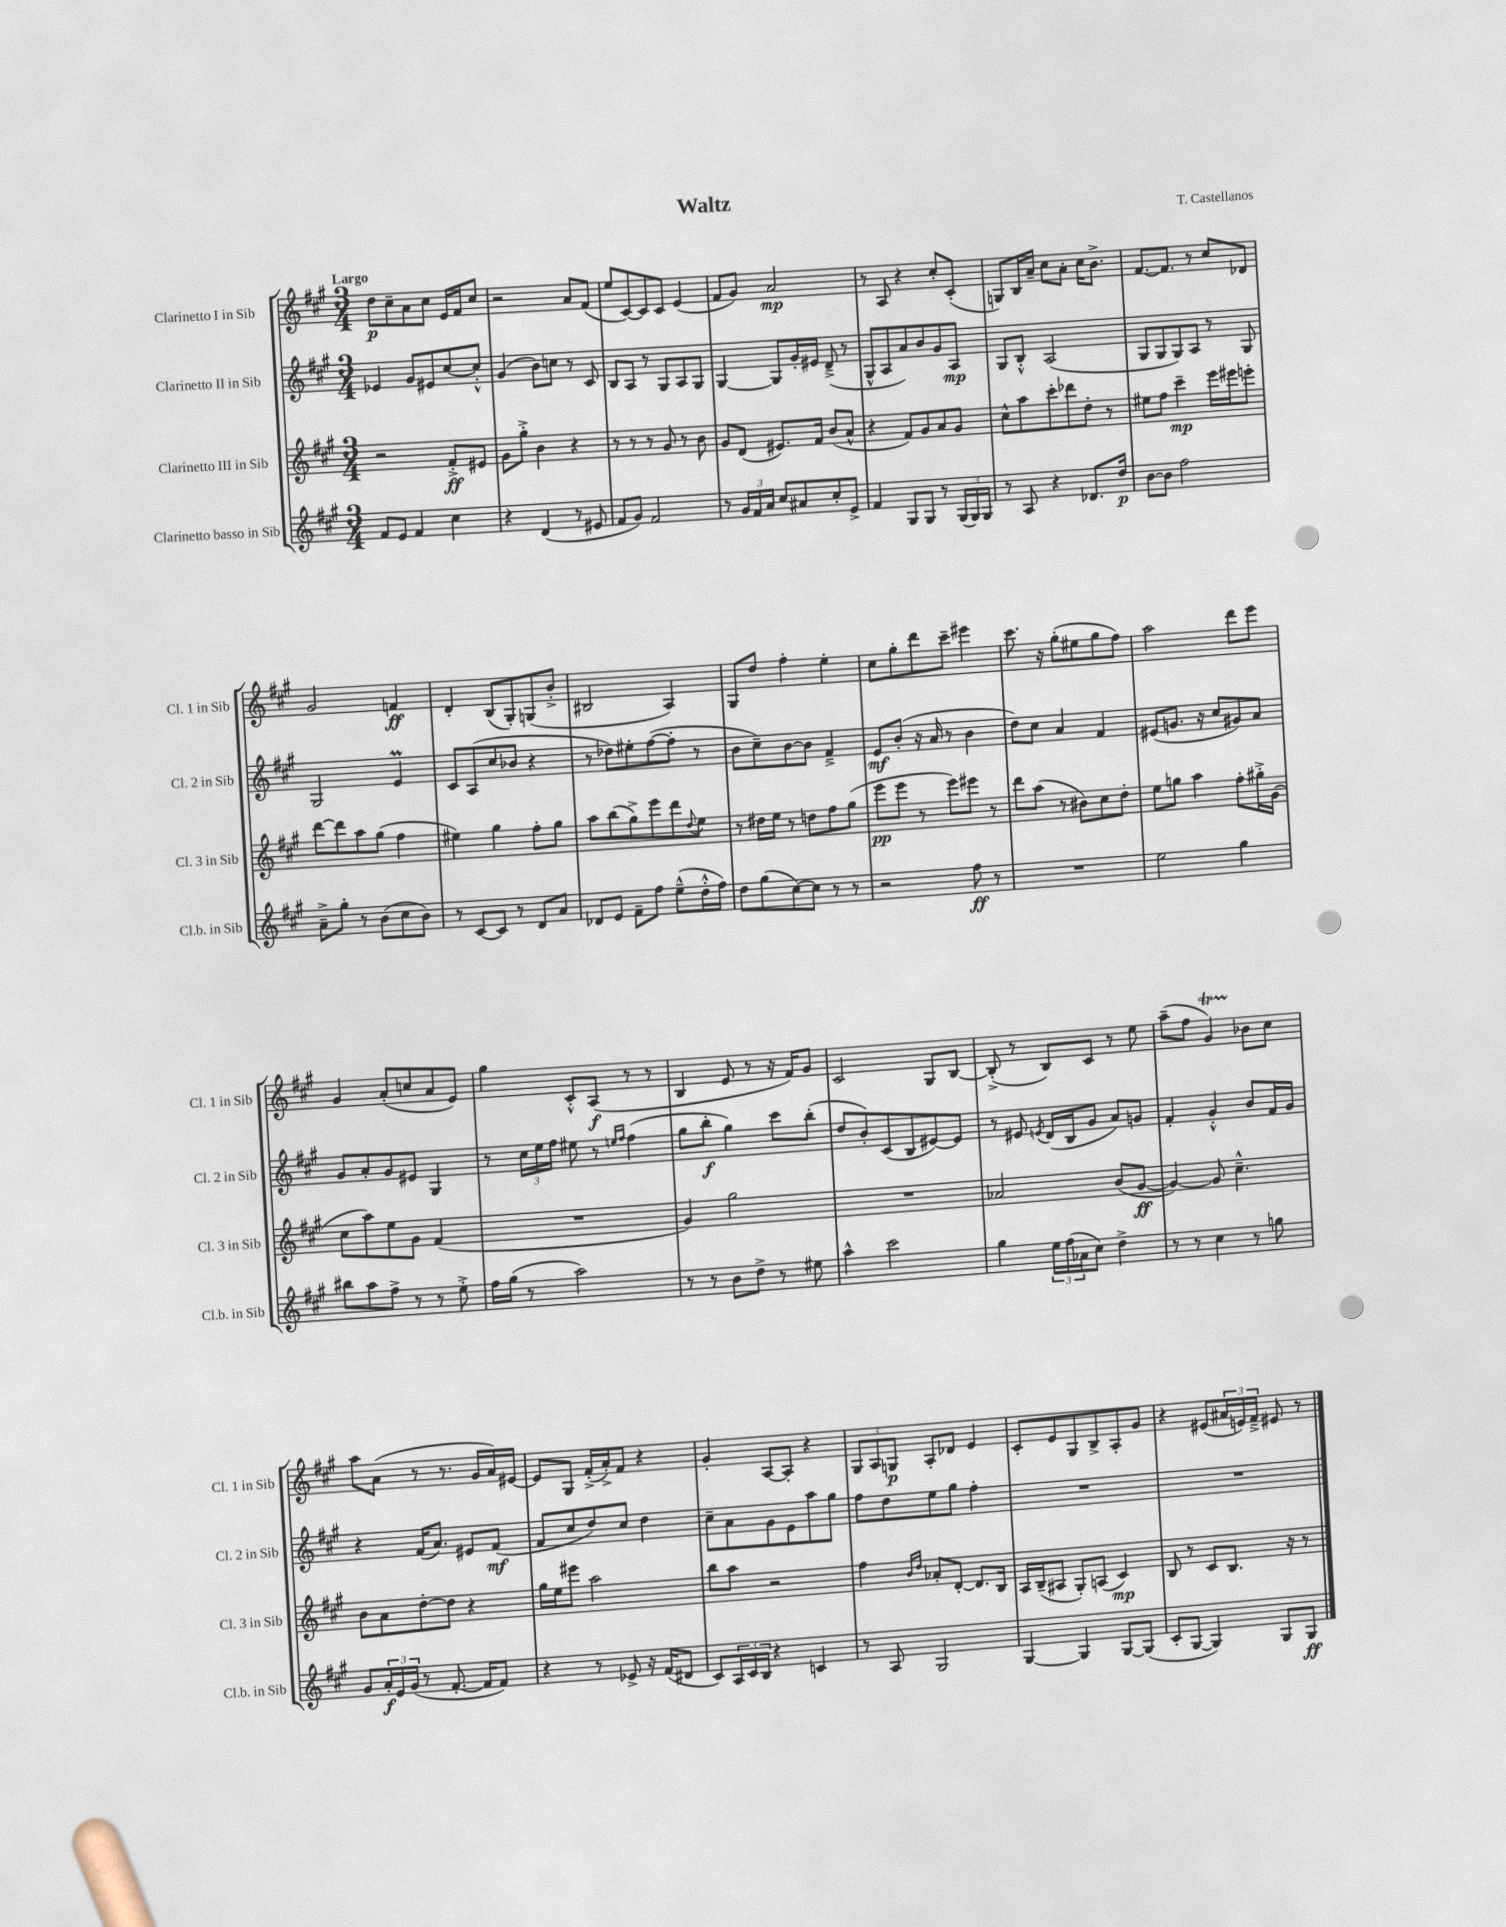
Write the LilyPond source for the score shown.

\header { title = "Waltz" composer = "T. Castellanos" }
<<
\new StaffGroup <<
\new Staff = "s0" \with { instrumentName = "Clarinetto I in Sib" shortInstrumentName = "Cl. 1 in Sib" } {
    \clef treble \key a \major \numericTimeSignature \time 3/4 \tempo "Largo"
    d''8\p cis''8-- a'8 cis''8 e'16 fis'16 cis''8 |
    r2 a'8 fis'8( |
    e''8 cis'8~) cis'8 cis'8 e'4( |
    fis'8 gis'8) a'2\mp |
    r8 a8 r4 cis''8-. cis'8-.( |
    g8) b16 a'16-- cis''8 a'8-. cis''16 b'8.-> |
    fis'8.~ fis'8. r8 cis''8 des'8 |
    gis'2 f'4\ff |
    d'4-. b8( gis8-.) g8( b'8-.-> |
    bis2 a4) |
    gis8 d''8 fis''4-. e''4-. |
    cis''8 gis''8-. d'''8 cis'''8-- eis'''4 |
    cis'''8. r16 gis''8-.( eis''8 gis''8 fis''8) |
    a''2 d'''8 e'''8 |
    gis'4 a'8-.( c''8 a'8 e'8) |
    gis''4 cis'8-.-^ a8\f( r8 r8 |
    b4 e'8 r8 r16 fis'16) gis'8 |
    cis'2 gis8 b8~ |
    b8-.->( r8 b8) cis'8 r8 e''8 |
    a''8--( fis''8 gis'4\startTrillSpan) bes'8\stopTrillSpan cis''8 |
    a''8 a'8( r8 r8. gis'16 a'16) eis'16~ |
    eis'8 gis8 fis'16-.->( a'16-.->) fis'8 r4 |
    gis'4-. a8~ a8-. r4 |
    \tuplet 3/2 { gis8 a8 g8\p } a8-. des'8 e'4 |
    cis'8-. e'8 gis8 b8-> a8-. gis'8 |
    r4 eis'8( \tuplet 3/2 { ais'16 e'16) fis'16---> } eis'8 r8 \bar "|." |
}
\new Staff = "s1" \with { instrumentName = "Clarinetto II in Sib" shortInstrumentName = "Cl. 2 in Sib" } {
    \clef treble \key a \major \numericTimeSignature \time 3/4
    ees'4 gis'8 eis'8 cis''8~ cis''8-.-^ |
    gis'4( b'8) c''8 r8 cis'8 |
    b8 a8 r8 gis8 a8 gis8 |
    gis4~ gis8 gis'16-. eis'16 d'8--->( r8 |
    gis8-^ a8 a'8) b'8 gis'8 a8\mp |
    gis8 b8-.-^ a2( |
    gis8 gis8 gis8) a8 r8 gis8 |
    gis2 e'4\prall |
    cis'8 a8( cis''8 bes'8 r4 |
    r8 des''8) eis''8-. fis''8~( fis''8-. r8 |
    b'8 cis''8--) b'8~ b'8 fis'4---> |
    e'8\mf b'8-.( r16 a'16 r8 b'4 |
    d''8) cis''8 a'4 fis'4 |
    eis'8( g'8. r16 cis''8 gis'8) a'8 |
    gis'8 a'8-. gis'8 eis'8 gis4 |
    r8 \tuplet 3/2 { cis''16 e''16 fis''16 } eis''8 r8 \grace { e''16 fis''16 } fis''4( |
    gis''8 b''8-.\f gis''4) cis'''8 b''8-.( |
    d''8 b'8-.) cis'8( b8 eis'8~) eis'8 |
    r8 eis'8 \acciaccatura { e'8 } d'16( b16 gis'8 a'8) g'8 |
    fis'4-. gis'4-.-^ b'8 fis'16 gis'16 |
    r4 fis'16( a'8.) eis'8 fis'8\mf( |
    fis'8 cis''8 d''8) cis''8 d''4 |
    cis''8-- a'8 gis'8 e'8 a''8 gis''8 |
    fis''8 d''8 e''8 gis''8 fis''4-. |
    R2. |
    R2. \bar "|." |
}
\new Staff = "s2" \with { instrumentName = "Clarinetto III in Sib" shortInstrumentName = "Cl. 3 in Sib" } {
    \clef treble \key a \major \numericTimeSignature \time 3/4
    r2 fis'8-.->\ff eis'8 |
    gis'8 gis''8-.-> b'4 r4 |
    r8 r8 r8 gis'8 r8 b'8 |
    gis'8 d'8( eis'8.) fis'16 b'8( a'8-^ |
    r4 fis'8) gis'8 a'8 gis'8 |
    cis''8-^ a''8 cis'''8-. des'''8 d''8-. r8 |
    eis''8 fis''8 cis'''4--\mp e'''16 eis'''16 e'''8-. |
    d'''8~ d'''8 a''8 gis''8( fis''4 |
    eis''4) gis''4 fis''8-. gis''8 |
    a''8 b''8( gis''8->) e'''8 d'''8 \appoggiatura { d''8 } e''8 |
    r8 dis''16 e''16 r8 d''8 fis''8 gis''8( |
    e'''8\pp e'''8 r8 e'''8) eis'''8 r8 |
    d'''8 a''8( r8 bis'8) cis''8 d''8-. |
    e''8 g''8 a''4 fis''8-. gis''16-.-> gis'16( |
    cis''8 a''8) e''8 gis'8 fis'4( |
    R2. |
    gis'4) gis''2 |
    R2. |
    aes'2 b'8( gis'8~\ff |
    gis'4~) gis'8 cis''4.---^ |
    b'8 a'8 d''8~-. d''8 r4 |
    gis''16 e''16 eis'''8 a''2 |
    b''8 a''8 r2 |
    fis''4 \grace { b'16 d''16 } aes'8-. d'8~-. d'8. b16 |
    a16 b16--( ais8 gis8-.) a8( cis'4\mp) |
    b8 r8 cis'8 b8. r16 r8 \bar "|." |
}
\new Staff = "s3" \with { instrumentName = "Clarinetto basso in Sib" shortInstrumentName = "Cl.b. in Sib" } {
    \clef treble \key a \major \numericTimeSignature \time 3/4
    fis'8 e'8 fis'4 cis''4 |
    r4 d'4( r8 eis'8 |
    fis'8 gis'8) fis'2 |
    r8 \tuplet 3/2 { gis'16 fis'16 a'16 } cis''8 ais'8 cis''8-. e'8-> |
    fis'4 gis8 gis8 r8 \tuplet 3/2 { gis16( gis16) gis16 } |
    r8 a8 r4 des'8. d''16\p |
    b'8~ b'8 fis''2 |
    a'8---> gis''8-. r8 b'8( cis''8 b'8) |
    r8 cis'8~ cis'8 r8 d'8 a'8 |
    des'8 e'8 fis'8-- fis''8 e''8---^( d''16-.-^ fis''16) |
    d''8 gis''8( cis''8~) cis''8 r8 r8 |
    r2 fis''8\ff r8 |
    R2. |
    e''2 gis''4 |
    bis''8 a''8 fis''8-> r8 r8 e''8-.-> |
    fis''16 gis''16( r8 a''2) |
    r8 r8 b'8 d''8-> r8 eis''8 |
    a''4-^ cis'''2 |
    gis''4 \tuplet 3/2 { e''16 fis''16( aes'16 } cis''8) d''4-> |
    r8 r8 cis''4 r8 g''8 |
    gis'8 \tuplet 3/2 { a'16-.\f e'16 gis'16( } r8 fis'8.~-. fis'16 fis'8) |
    r4 r8 ees'8-> r16 fis'16( dis'8 |
    cis'8) \tuplet 3/2 { a16 cis'16 b16 } r4 c'4 |
    r8 a8 gis2 |
    gis4~ gis4 gis8~ gis8( |
    cis'8-. gis8~ gis4) gis8 gis8\ff \bar "|." |
}
>>
>>
\layout { \context { \Score \remove "Bar_number_engraver" } }
